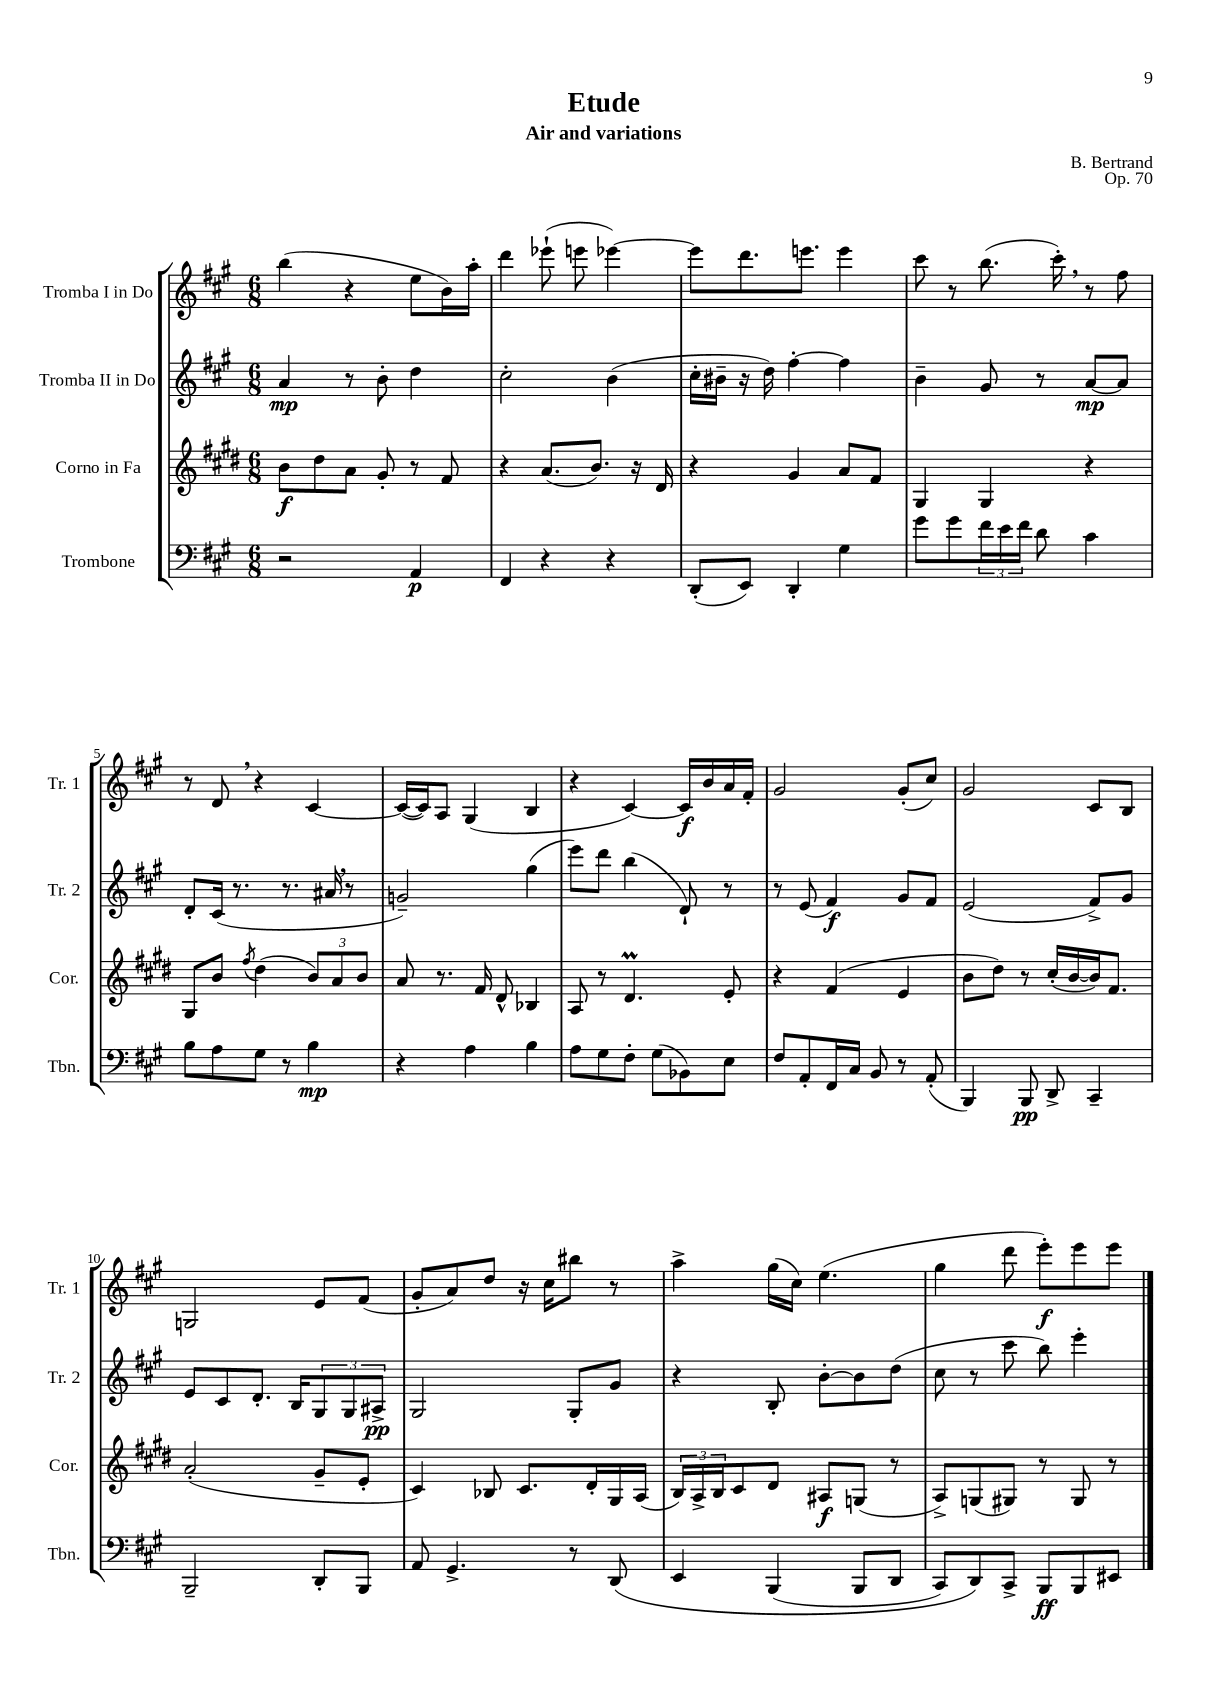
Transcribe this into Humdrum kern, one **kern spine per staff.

**kern	**kern	**kern	**kern
*staff4	*staff3	*staff2	*staff1
*clefF4	*clefG2	*clefG2	*clefG2
*k[f#c#g#]	*k[f#c#g#d#]	*k[f#c#g#]	*k[f#c#g#]
*M6/8	*M6/8	*M6/8	*M6/8
2r	8b\L	4a/	(4bb\
.	8dd#\	.	.
.	8a\J	8r	4r
.	8g#'/	8b'\	.
4AA/	8r	4dd\	8ee\L
.	8f#/	.	16b\L)
.	.	.	16aa'\JJ
=	=	=	=
4FF#/	4r	2cc#'\	4ddd\
4r	(8.a/L	.	(8eee-`\
.	.	.	8eee\
.	8.b/J)	.	.
4r	.	(4b\	[4eee-\)
.	16r	.	.
.	16d#/	.	.
=	=	=	=
(8DD'/L	4r	16cc#'\LL	8eee-\]L
.	.	16b#~\JJ	.
8EE/J)	.	16r	8.ddd\
.	.	16dd\)	.
4DD'/	4g#/	[4ff#'\	.
.	.	.	8.eee\J
4G#\	8a/L	4ff#\]	4eee\
.	8f#/J	.	.
=	=	=	=
8g#\L	4G#/	4b~\	8ccc#\
8g#\	.	.	8r
24f#\L	4G#/	8g#/	(8.bb\
24e\	.	.	.
24f#\JJ	.	.	.
8d\	.	8r	.
.	.	.	16ccc#'\)
4c#\	4r	[8a/L	8r
.	.	8a/]J	8ff#\
=	=	=	=
8B\L	8G#/L	8d'/L	8r
8A\	8b/J	(16c#/Jk	8d/
.	.	8.r	.
.	8qff#/	.	.
8G#\J	(4dd#\	.	4r
8r	.	8.r	.
4B\	12b/L)	.	[4c#/
.	.	16a#/	.
.	12a/	.	.
.	.	8r	.
.	12b/J	.	.
=	=	=	=
4r	8a/	2g~/)	(16c#/_LL
.	.	.	16c#/]J)
.	8.r	.	8A/J
4A\	.	.	(4G#/
.	16f#/	.	.
.	8d#^^/	.	.
4B\	4B-/	(4gg#\	4B/
=	=	=	=
8A\L	8A/	8eee\L)	4r
8G#\	8r	8ddd\J	.
8F#'\J	4.d#/	(4bb\	[4c#/)
(8G#\L	.	.	.
8BB-\)	.	8d`/)	16c#/]LL
.	.	.	16b/
8E\J	8e'/	8r	16a/
.	.	.	16f#'/JJ
=	=	=	=
8F#/L	4r	8r	2g#/
8AA'/	.	(8e/	.
16FF#/L	(4f#/	4f#/)	.
16C#/JJ	.	.	.
8BB/	.	.	.
8r	4e/	8g#/L	(8g#'/L
(8AA'/	.	8f#/J	8cc#/J)
=	=	=	=
4BBB/)	8b\L	(2e/	2g#/
.	8dd#\J)	.	.
8BBB/	8r	.	.
8DD^/	(16cc#'/LL	.	.
.	[16b/	.	.
4CC#~/	16b/]J)	8f#^/L)	8c#/L
.	8.f#/J	.	.
.	.	8g#/J	8B/J
=	=	=	=
2BBB~/	(2a'/	8e/L	2G/
.	.	8c#/	.
.	.	8.d'/J	.
.	.	16B/LK	.
8DD'/L	8g#~/L	12G#/	8e/L
.	.	12G#/	.
8BBB/J	8e'/J	.	(8f#/J
.	.	12A#^/J	.
=	=	=	=
8AA/	4c#/)	2G#/	8g#'/L
4.GG#^/	.	.	8a/)
.	8B-/	.	8dd/J
.	8.c#/L	.	16r
.	.	.	16cc#\LK
8r	.	8G#'/L	8bb#\J
.	16d#'/L	.	.
&(8DD/	16G#/	8g#/J	8r
.	(16A/JJ	.	.
=	=	=	=
4EE/	24B/LL)	4r	4aa^\
.	24A^/	.	.
.	24B/J	.	.
.	8c#/	.	.
(4BBB/	8d#/J	8B'/	(16gg#\LL
.	.	.	16cc#\JJ)
.	8A#/L	[8b'\L	(4.ee\
8BBB/L	(8G/J	8b\]	.
8DD/J	8r	(8dd\J	.
=	=	=	=
8CC#/L)	8A^/L)	8cc#\	4gg#\
8DD/&)	(8G/	8r	.
8CC#^/J	8G#/J)	8ccc#\	8ddd\
8BBB/L	8r	8bb\)	8eee'\L)
8BBB/	8G#/	4eee'\	8eee\
8EE#/J	8r	.	8eee\J
==	==	==	==
*-	*-	*-	*-
